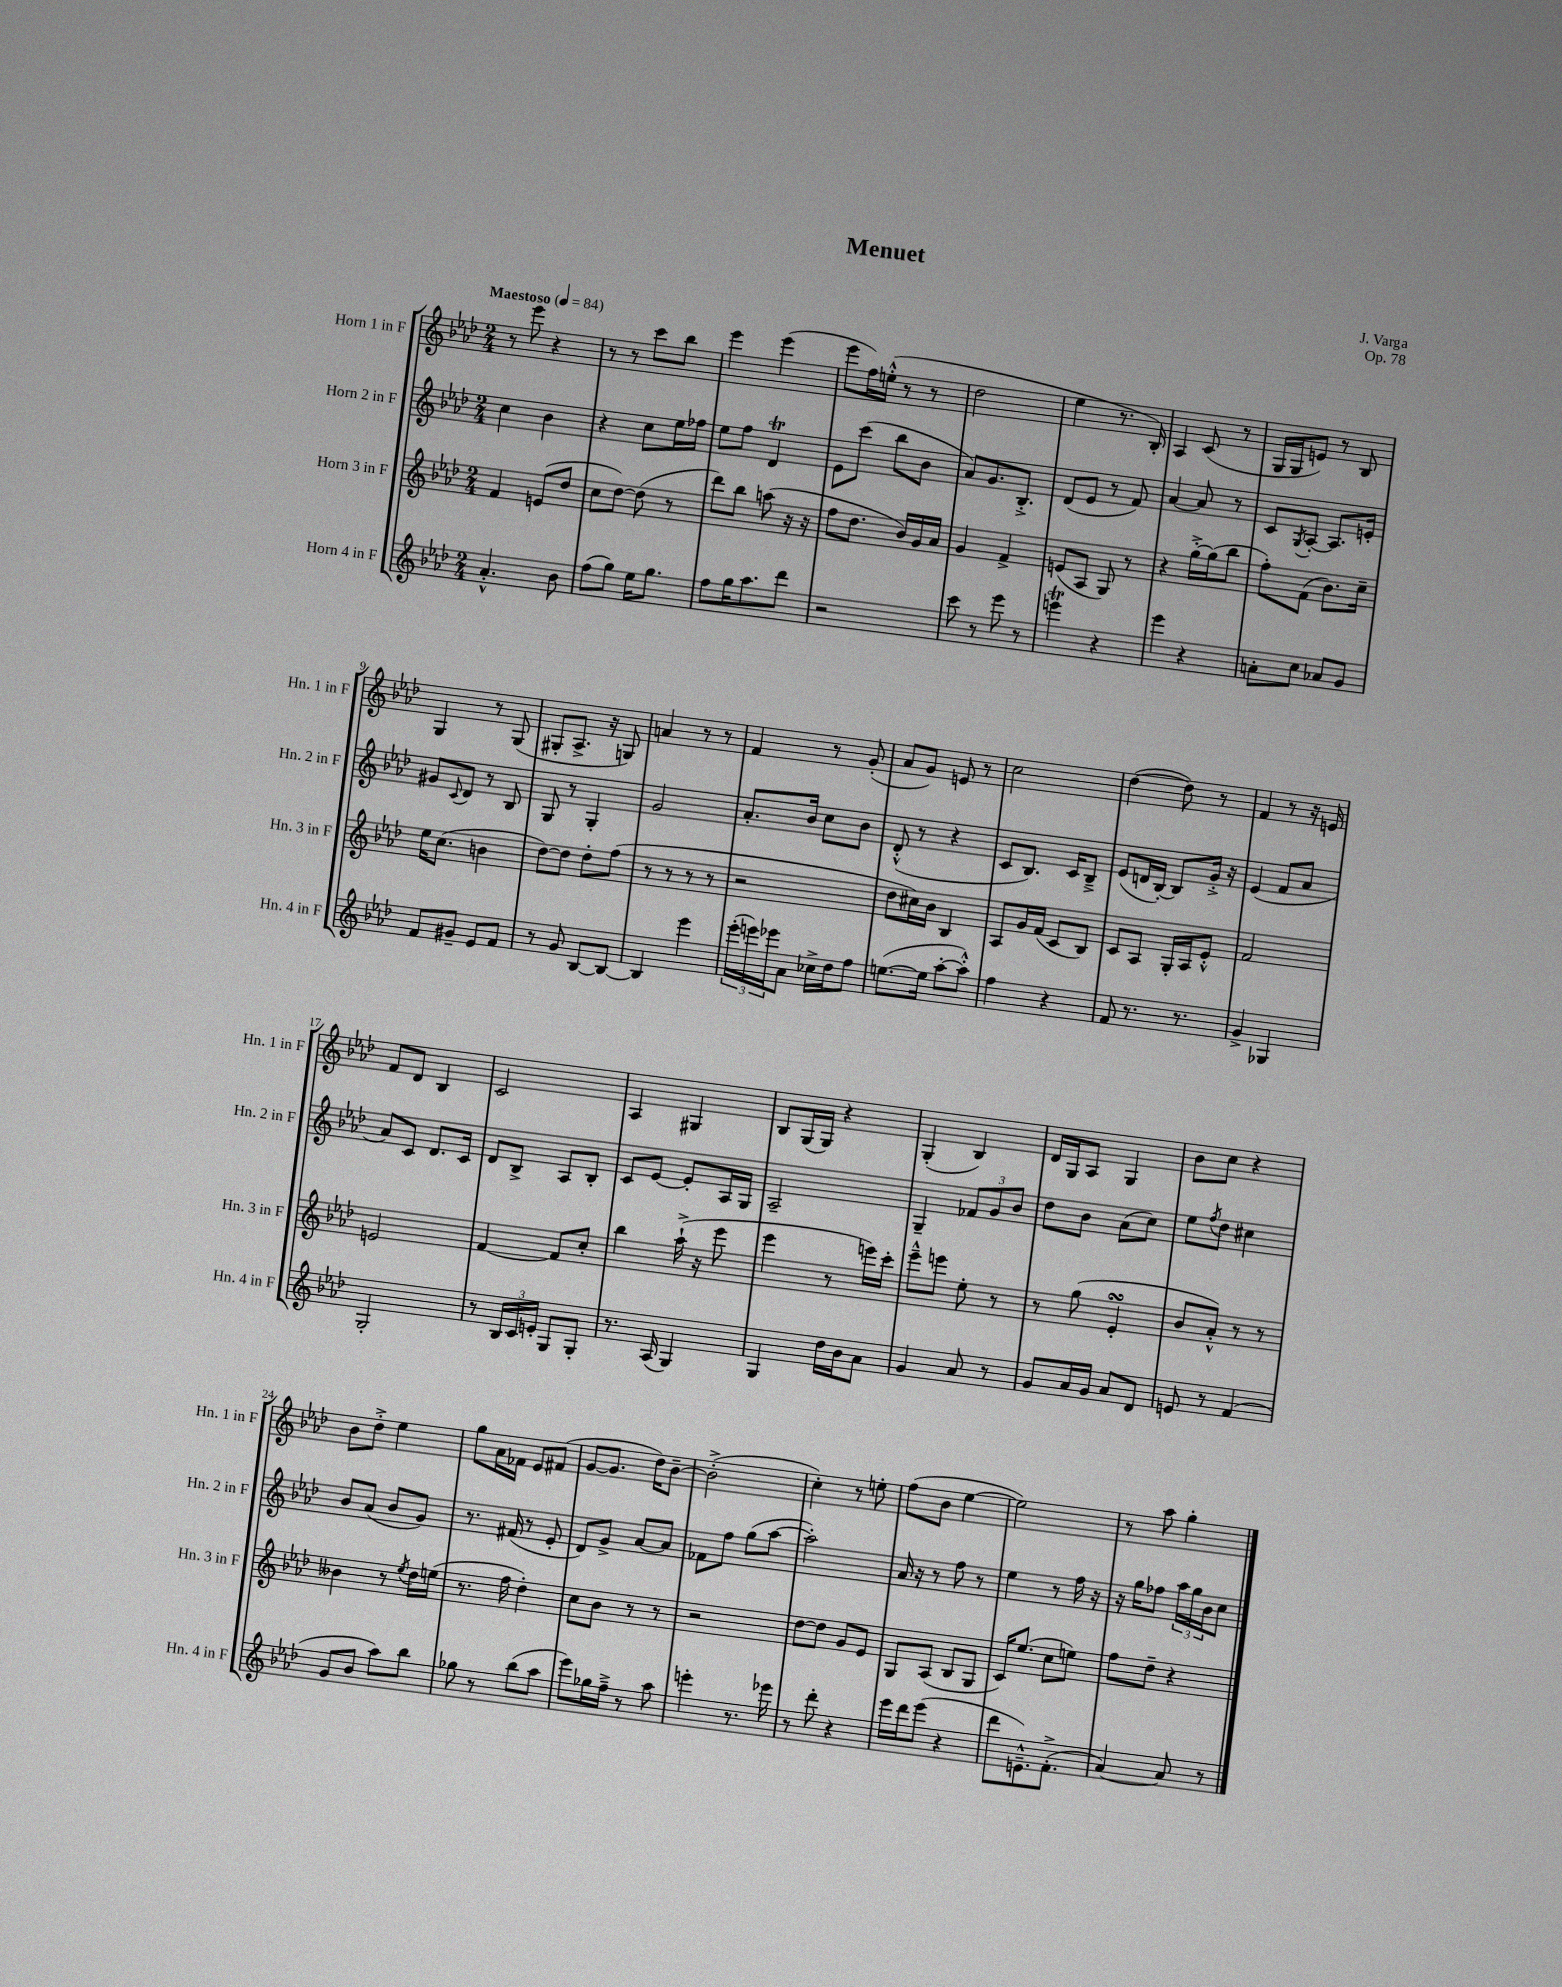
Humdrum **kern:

**kern	**kern	**kern	**kern
*part4	*part3	*part2	*part1
*staff4	*staff3	*staff2	*staff1
*I"Horn 4 in F	*I"Horn 3 in F	*I"Horn 2 in F	*I"Horn 1 in F
*I'Hn. 4 in F	*I'Hn. 3 in F	*I'Hn. 2 in F	*I'Hn. 1 in F
*clefG2	*clefG2	*clefG2	*clefG2
*k[b-e-a-d-]	*k[b-e-a-d-]	*k[b-e-a-d-]	*k[b-e-a-d-]
*M2/4	*M2/4	*M2/4	*M2/4
*MM84	*MM84	*MM84	*MM84
=1	=1	=1	=1
!	!	!	!LO:TX:a:B:t=Maestoso
4.a-'^^/	4f/	4cc\	8r
.	.	.	8eee-\
.	(8en/L	4b-\	4r
8b-\	8dd-/J	.	.
=2	=2	=2	=2
(8ff\L	8cc\L	4r	8r
8gg\J)	[8dd-\J)	.	8r
16ee-\KL	(8dd-\]	8cc\L	8ccc\L
8.gg\J	.	.	.
.	8r	16ee-\L	8bb-\J
.	.	16ff-X\JJ	.
=3	=3	=3	=3
8ff\L	8ddd-\L)	8ee-\L	4eee-\
16gg\K	8bb-\J	8ff\J	.
8.aa-\	.	.	.
.	(8aan\	4d-T/	(4eee-\
8ddd-\J	16r	.	.
.	16r	.	.
=4	=4	=4	=4
2r	8ff\L	8e-\L	8eee-\L
.	8.dd-\J	(8ccc\J	16ff\L)
.	.	.	(16een'^^\JJ
.	.	8bb-\L	8r
.	16b-/LL)	.	.
.	16g/	8b-\J	8r
.	16a-/JJ	.	.
=5	=5	=5	=5
8ccc\	4g/	8a-/L)	2dd-\
8r	.	8.g/	.
8eee-\	4f^/	.	.
.	.	8.B-'^/J	.
8r	.	.	.
=6	=6	=6	=6
4eeent\	(8en/L	(8d-/L	4ee-\
.	8A-/J	8e-/J	.
4r	8G/)	8r	8.r
.	8r	8f/)	.
.	.	.	16B-'/)
=7	=7	=7	=7
4eee-\	4r	[4a-/	4A-/
4r	[16gg'^\LL	8a-/]	(8c/
.	(16gg\J]	.	.
.	8bb-\J	8r	8r
=8	=8	=8	=8
8an'\L	8ff'\L)	8c/L	16G/LL
.	.	.	16G/J
.	.	8qG/	.
8cc\J	(8f\J	[8A-'/J	8en/J)
8a-X/L	8.b-\L)	8.A-/L]	8r
8g/J	.	.	8B-/
.	16cc~\Jk	16en'/Jk	.
!!LO:LB:g=z
=9	=9	=9	=9
8f/L	16ee-\KL	8g#X/L	4G/
.	(8.cc\J	.	.
.	.	8qqc/	.
8g#X~/J	.	8d-/J	.
8e-/L	4bn\	8r	8r
8f/J	.	8B-/	(8G/
=10	=10	=10	=10
8r	[8dd-\L)	8G/	8G#X'/L
8g/	8dd-\J]	8r	8.A-^/J
[8B-/L	8dd-'\L	4G'/	.
.	.	.	16r
8B-/J_	(8ff\J	.	8Gn/)
=11	=11	=11	=11
4B-/]	8r	2g/	4an/
.	8r	.	.
4eee-\	8r	.	8r
.	8r	.	8r
=12	=12	=12	=12
(24eee-'\LL	2r	8.a-'/L	4f/
24eeen\)	.	.	.
24eee-X\J	.	.	.
8a-\J	.	.	.
.	.	16b-/Jk	.
16cc-X^\LL	.	8cc\L	8r
16dd-\J	.	.	.
8ff\J	.	8b-\J	(8g'/
=13	=13	=13	=13
([8.een\L	8dd-\L	(8d-'^^/	8a-/L
.	16cc#X\L)	8r	8g/J)
16ee\Jk]	16b-\JJ	.	.
[8aa-'\L	4B-/	4r	8en/
8aa-'^^\J])	.	.	8r
=14	=14	=14	=14
4ff\	8A-/L	8c/L	2cc\
.	16g/L	8.B-/J)	.
.	(16f/JJ	.	.
4r	8c/L	.	.
.	.	16c/KL	.
.	8B-/J)	8B-~^/J	.
=15	=15	=15	=15
8f/	8c/L	(8e-/L	([4dd-\
8.r	8A-/J	16dn/L	.
.	.	[16B-'/JJ)	.
.	16G'/LL	8B-/L]	8dd-\])
8.r	16A-/J	.	.
.	8e-'^^/J	16g'^/Jk	8r
.	.	16r	.
=16	=16	=16	=16
4g^/	2f/	(4e-/	4f/
4G-X/	.	8f/L	8r
.	.	8a-/J	16r
.	.	.	16en/
!!LO:LB:g=z
=17	=17	=17	=17
2G'/	2en/	8a-/L)	8f/L
.	.	8c/J	8d-/J
.	.	8.d-/L	4B-/
.	.	16c/Jk	.
=18	=18	=18	=18
8r	[4f/	8d-/L	2c/
24B-/LL	.	8B-^/J	.
24c/	.	.	.
24en'/JJ	.	.	.
8G/L	8f/L]	8A-/L	.
8G'/J	8cc'/J	8B-'/J	.
=19	=19	=19	=19
8.r	4bb-\	8c/L	4A-/
.	.	[8e-/J	.
(16A-/	.	.	.
4G/)	(16aa-`^\	8e-'/L]	4G#X/
.	16r	.	.
.	8eee-\	16A-/L	.
.	.	16G/JJ	.
=20	=20	=20	=20
4G/	4eee-\	2A-~/	8B-/L
.	.	.	(16G/L
.	.	.	16G/JJ)
16dd-\LL	8r	.	4r
16b-\J	.	.	.
8a-\J	16eeen\LL)	.	.
.	16ccc'\JJ	.	.
=21	=21	=21	=21
4g/	8eee-~^^\L	4G~/	(4G'/
.	8eeen\J	.	.
8a-/	8ee-'\	12f-X/L	4B-/)
.	.	12g/	.
8r	8r	.	.
.	.	12b-/J	.
=22	=22	=22	=22
8g/L	8r	8dd-\L	16d-/LL
.	.	.	16G/J
16a-/L	(8gg\	8b-\J	8A-/J
16g/JJ	.	.	.
8a-/L	4e-sSSS'/	(8a-\L	4G/
8d-/J	.	8cc\J)	.
=23	=23	=23	=23
8en/	8b-/L	8ee-\L	8b-\L
.	.	8qff/	.
8r	8a-'^^/J)	8dd-\J	8cc\J
(4f/	8r	4cc#X\	4r
.	8r	.	.
!!LO:LB:g=z
=24	=24	=24	=24
8g/L	4b--X\	8b-/L	8b-\L
8b-/J	.	(8a-/J	8dd-'^\J
8aa-\L)	8r	8b-/L	4ee-\
.	8qee-/	.	.
8bb-\J	16dd-\LL	8g/J)	.
.	(16een\JJ	.	.
=25	=25	=25	=25
8gg-X\	8.r	8.r	8gg\L
8r	.	.	16a-\L
.	16ff\	(16f#X/	16f-X\JJ
(8bb-\L	4dd-'\)	8r	8e-/L
8aa-\J	.	8e-'/	(8f#X/J
=26	=26	=26	=26
8eee-\L)	8cc\L	8d-/L)	[8g/L
16gg-X\L	8b-\J	8g^/J	8.g/J]
16ff~^\JJ	.	.	.
8r	8r	[8a-/L	.
.	.	.	16dd-\KL)
8aa-\	8r	8a-/J]	[8b-~\J
=27	=27	=27	=27
4eeen'\	2r	8f-X\L	(2b-'^\]
.	.	8ff\J	.
8.r	.	(8gg\L	.
.	.	[8aa-\J	.
16eee-X\	.	.	.
=28	=28	=28	=28
8r	[8dd-\L	2aa-'\])	4cc'\)
8ddd-'\	8dd-\J]	.	.
4r	8g/L	.	8r
.	8e-/J	.	8een'\
=29	=29	=29	=29
16eee-\LL	8G/L	16a-/	(8ff\L
16ddd-\J	.	16r	.
(8eee-\J	(8A-/J	8r	8b-\J
4r	8B-/L	8ff\	[4ee-\
.	8G/J	8r	.
=30	=30	=30	=30
8ddd-\L	16c/KL)	4ee-\	2ee-\])
.	(8.ee-/J	.	.
8.en~^^\)	.	.	.
.	8cc\L	8r	.
(8.f'^\J	.	.	.
.	8een\J)	16ff\	.
.	.	16r	.
=31	=31	=31	=31
[4a-/)	8ff\L	16r	8r
.	.	16gg\KL	.
.	8dd-~\J	8ff-X\J	8aa-\
8a-/]	4r	24aa-\LL	4gg'\
.	.	24gg\	.
.	.	24b-\J	.
8r	.	8cc\J	.
==	==	==	==
*-	*-	*-	*-
